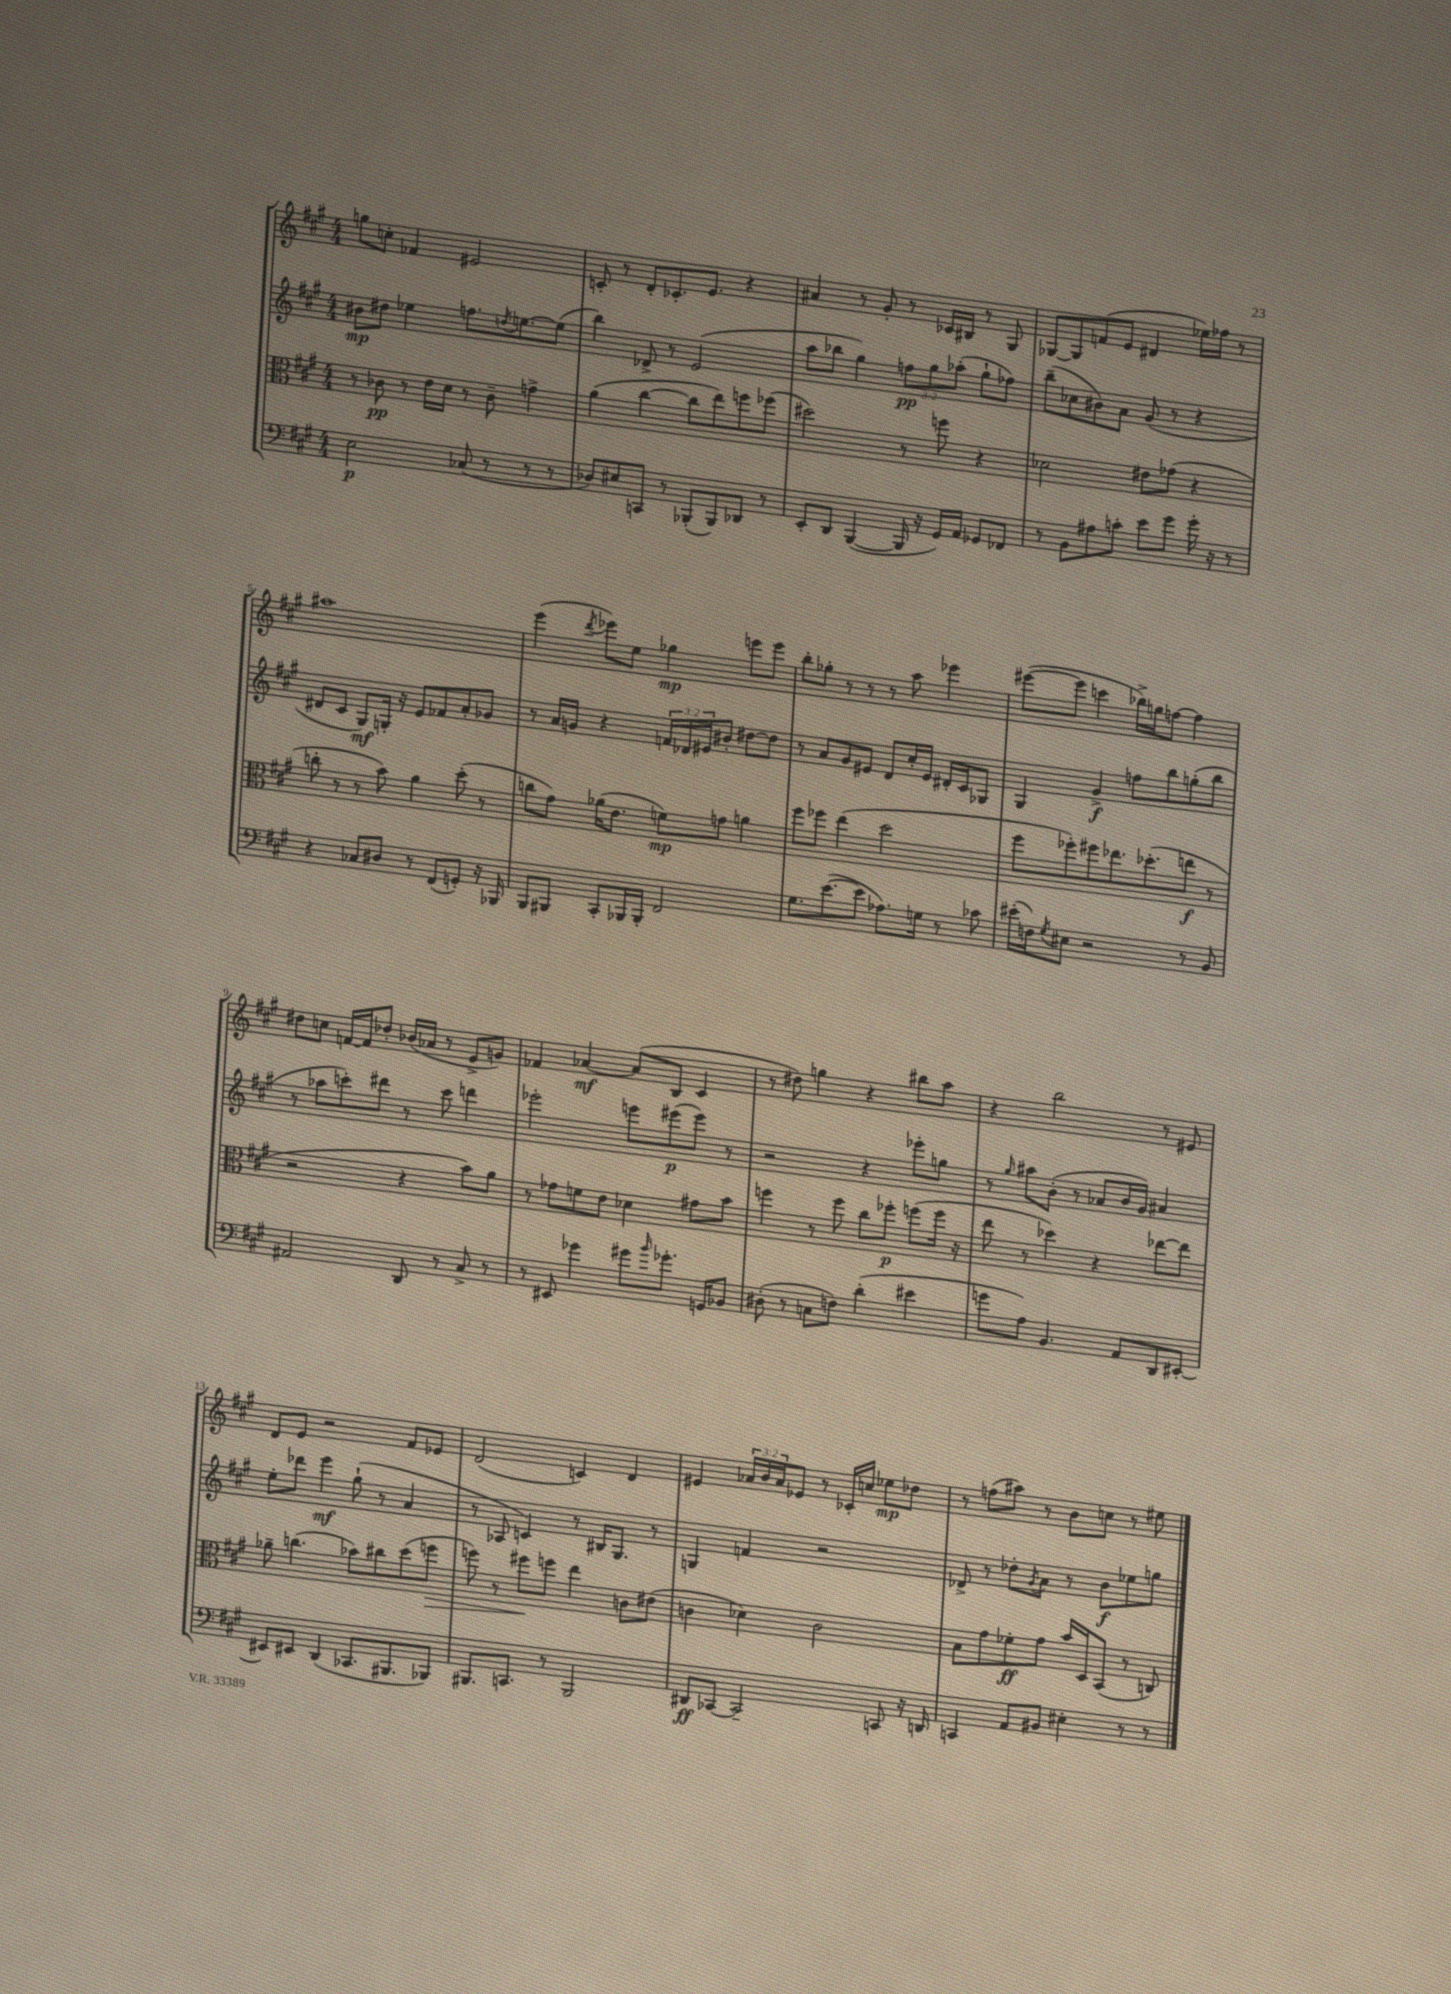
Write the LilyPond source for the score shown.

<<
\new StaffGroup <<
\new Staff = "s0" {
    \clef treble \key a \major \numericTimeSignature \time 4/4 \override Staff.TupletNumber.text = #tuplet-number::calc-fraction-text
    g''8 c''8-. fes'4 eis'2 |
    c'8-. r8 d'8-. ces'8.-. e'8. r4 |
    ais'4 r8 gis'8-. r8 ces'16 bis16 r8 gis8 |
    ges8~ ges8 f'8( e'8 dis'4 ees''16) fes''16 r8 |
    ais''1 |
    e'''4( \acciaccatura { d'''8 } ees'''8) e''8 ges''4\mp e'''8 e'''8 |
    b''8-. ges''8-. r8 r8 r8 a''8 ees'''4 |
    eis'''8~( eis'''8 c'''4 bes''16->) g''16 f''8~ f''4 |
    dis''8 c''8 f'16~ f'16 des''8-. bes'16( aes'16 r8 e'8-> g'8) |
    fes'4 aes'4~\mf aes'8( b8 cis'4 |
    r8 dis''8) g''4 r4 bis''8 a''8 |
    r4 b''2 r8 eis'8 |
    d'8 e'8 r2 fis'8 ees'8 |
    d'2( c'4) d'4 |
    eis'4 \tuplet 3/2 { aes'16 b'16 aes'16 } ees'8 r8 ces'16-. c''16 ees''8\mp des''8 |
    r8 f''8( ais''8) r8 b'8 c''8 r8 eis''8 \bar "|." |
}
\new Staff = "s1" {
    \clef treble \key a \major \numericTimeSignature \time 4/4 \override Staff.TupletNumber.text = #tuplet-number::calc-fraction-text
    bis'8\mp dis''8 ees''4 f''8. \acciaccatura { d''8 } e''8.~ e''8( |
    b''4) des'8-> r8 e'2( |
    a''8 bes''8 gis''4) \tuplet 3/2 { f''8\pp gis''8 aes''8-.( } gis''8-! fes''8) |
    b''8--( ces''8 bis'8) a'8 gis'8( r8 r4 |
    dis'8 cis'8 gis8\mf) g16-. r16 e'8 fes'8 a'8-. ges'8 |
    r8 a'16 g'16 r4 \tuplet 3/2 { f'16 des'16 eis'16 } bis'8-. dis''8~ dis''8 |
    r8 a'8 gis'8 eis'8 d'8 cis''16-. eis'16 dis'16-. cis'16 ges8 |
    gis4 gis'4->\f f''8 b''8 g''8-.( b''8 |
    r8 aes''8 c'''8-.) dis'''8 r8 c'''8 d'''4 |
    ees'''2-. e'''8 eis'''8\p( eis'''8) r8 |
    r2 r4 ees'''8-. g''8 |
    r8 \grace { gis''16 } ais''8 b'8-.( r8 aes'8 b'16 gis'16) ais'4 |
    e''8-. des'''8 e'''4\mf gis''8-!( r8 a'4 |
    r8 aes8 c'4) r8 bis16 gis8. r8 |
    g4 f'4 r2 |
    des'8-> r8 des''8-. \acciaccatura { gis'8 } a'8 r8 b'8\f ees''8 g''8 \bar "|." |
}
\new Staff = "s2" {
    \clef alto \key a \major \numericTimeSignature \time 4/4
    r8 ces'8\pp r8 e'16 d'16 r8 ces'8-- g'4-> |
    a'4( cis''4~ cis''8 e''8) f''8 fes''8( |
    dis''2) r8 f''8 r4 |
    des'2 eis'8 ges'8( r4 |
    c''8-. r8 r8 b'8) a'4 d''8-.( r8 |
    c''8 gis'8) aes'16( e'8. f'8\mp) g'8 a'4 |
    fis''8 fes''8 e''4( d''2 |
    fis''8 fes''8-.) fis''8 ees''8. des''8.-.( e''8\f r8 |
    r2 r4 b'8) a'8 |
    r8 ges'8 f'8 e'8 des'4 gis'8 b'8 |
    f''4 r8 f''8 cis''8 fes''8-.\p f''8( f''16 r16 |
    e''8 r8 des''4) r4 ees''8~ ees''8 |
    aes'8-- c''4.( bes'8) cis''8 d''8( f''8\> |
    f''8) r8 fis''8\! f''8 e''4 c'8 eis'8( |
    c'4 des'4) c'2 |
    b8 gis'8 fes'8-.\ff gis'8 b'16 d16 b,8( r8 c8) \bar "|." |
}
\new Staff = "s3" {
    \clef bass \key a \major \numericTimeSignature \time 4/4
    e2\p ces8( r8 r8 r8 |
    des8) eis8 c,8 r8 bes,,8-.( bes,,8) des,8 r8 |
    e,8-. d,8 b,,4~( b,,16 r16 gis,16) a,16 ges,8 fes,8 |
    r8 b,8 ais8 c'8-. e'8 gis'8 gis'16-. r16 r8 |
    r4 ces8 dis8 r8 fis,8( g,8-.) r16 bes,,16 |
    b,,8 bis,,8 cis,8-. bes,,16 bes,,16-. fis,2 |
    gis8. e'8.~( e'8 aes8.) g16 r8 ces'8 |
    eis'16-.( f16) \acciaccatura { gis8 } eis8 r2 r8 b,8 |
    ais,2 d,8 r8 cis8-> r8 |
    r8 eis,8 ges'4 gis'8 \grace { b'16 } ges'8.-. g,16 bes,8 |
    dis8-.( r8 c8 f8) d'4-.( eis'4 |
    g'8 a8) b,4. a,8 d,8 eis,8~-. |
    eis,8 eis,8 d,4( ces,8. bis,,8. bes,,8) |
    bis,,8. c,8. r8 bis,,2 |
    dis,8\ff ces,8~ ces,2-- c,8 r16 d,16 |
    c,4 a,8 bis,8 eis4-. r8 r8 \bar "|." |
}
>>
>>
